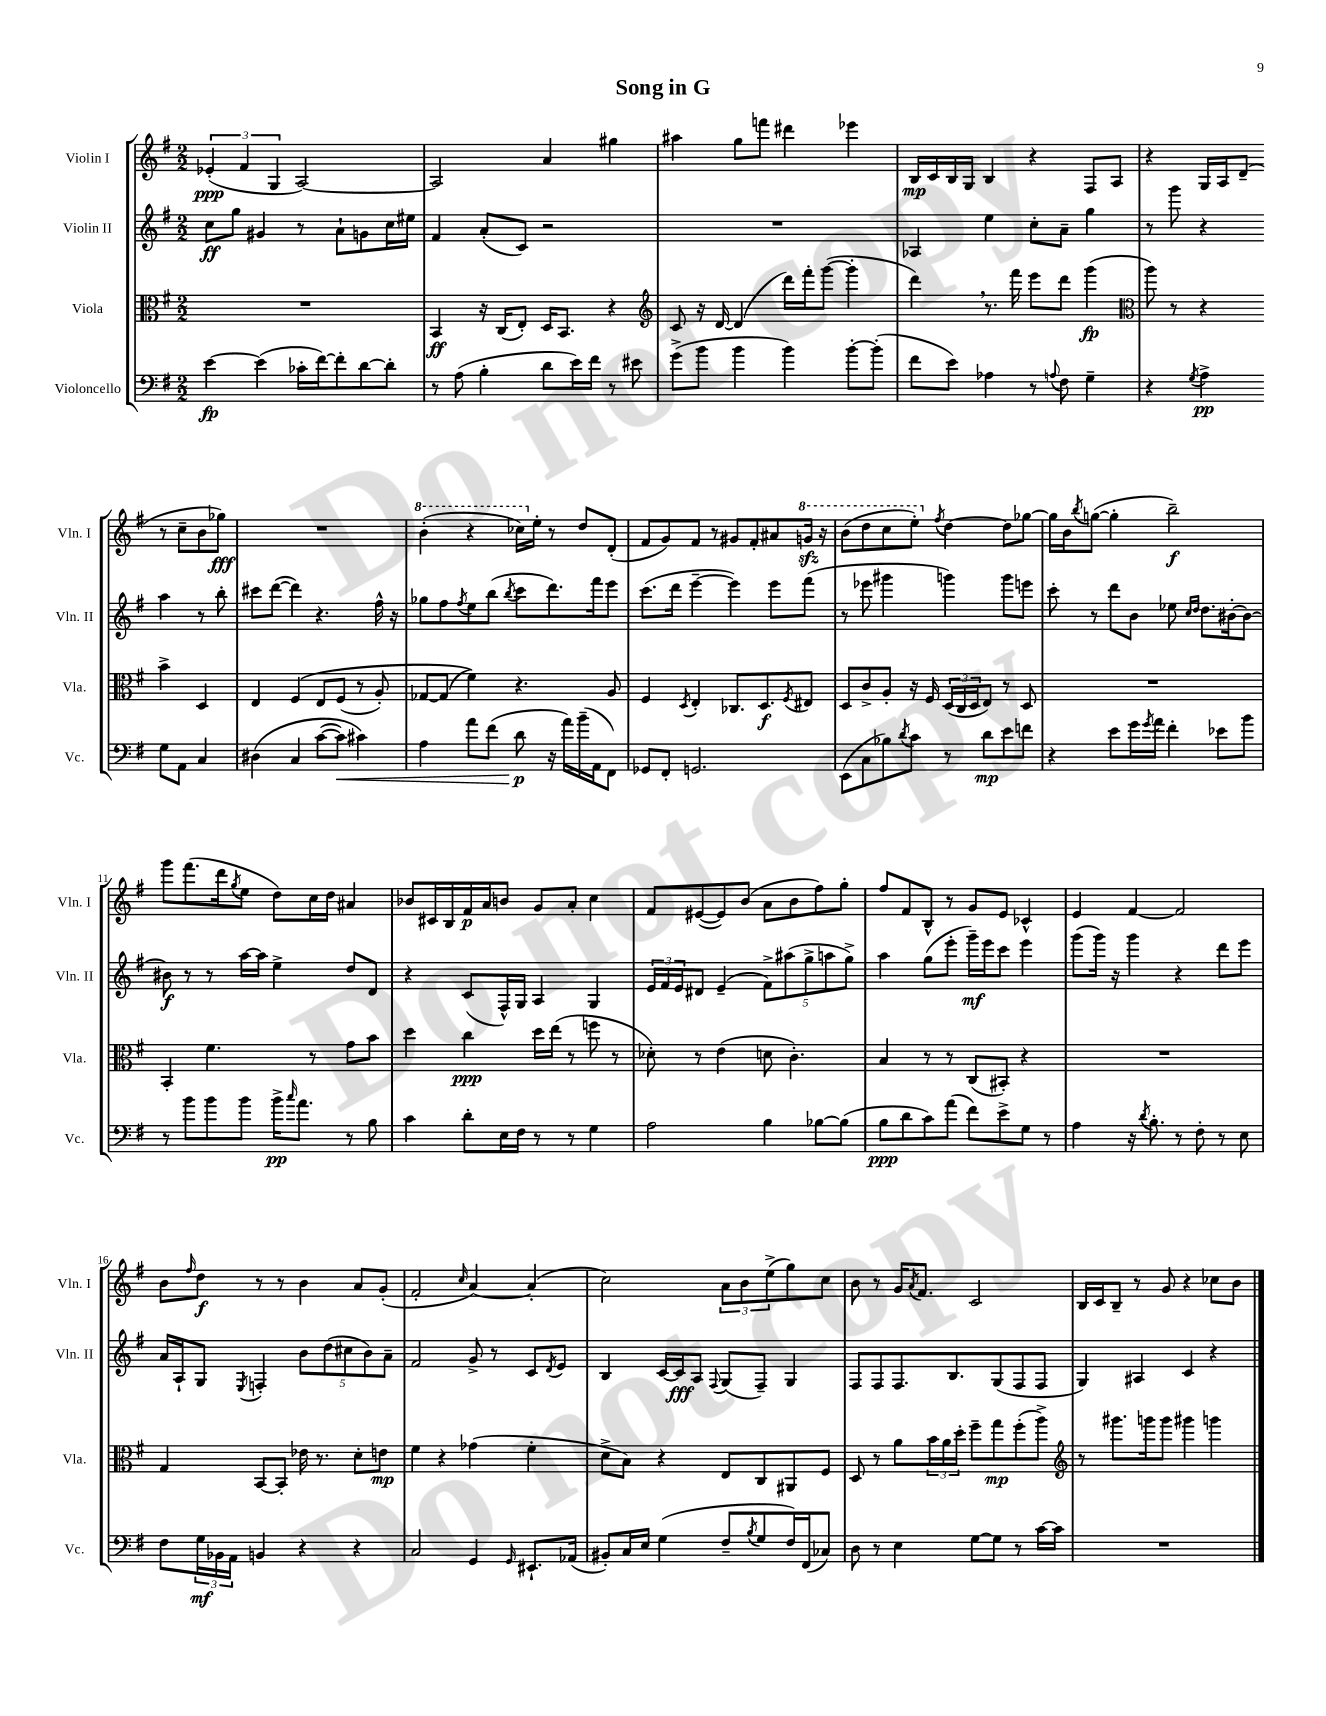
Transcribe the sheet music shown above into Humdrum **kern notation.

**kern	**dynam	**kern	**dynam	**kern	**dynam	**kern	**dynam
*part4	*part4	*part3	*part3	*part2	*part2	*part1	*part1
*staff4	*staff4	*staff3	*staff3	*staff2	*staff2	*staff1	*staff1
*I"Violoncello	*	*I"Viola	*	*I"Violin II	*	*I"Violin I	*
*I'Vc.	*	*I'Vla.	*	*I'Vln. II	*	*I'Vln. I	*
*clefF4	*	*clefC3	*	*clefG2	*	*clefG2	*
*k[f#]	*	*k[f#]	*	*k[f#]	*	*k[f#]	*
*M2/2	*	*M2/2	*	*M2/2	*	*M2/2	*
=1	=1	=1	=1	=1	=1	=1	=1
[4e\	fp	1r	.	8cc\L	ff	(6e-X'/	ppp
.	.	.	.	8gg\J	.	.	.
.	.	.	.	.	.	6f#/	.
(4e\]	.	.	.	4g#X/	.	.	.
.	.	.	.	.	.	6G/	.
16c-X'\LL	.	.	.	8r	.	[2A/)	.
[16f#\J)	.	.	.	.	.	.	.
8f#'\]	.	.	.	8a`\L	.	.	.
[8d\	.	.	.	8gn\	.	.	.
8d'\J]	.	.	.	16cc\L	.	.	.
.	.	.	.	16ee#X\JJ	.	.	.
=2	=2	=2	=2	=2	=2	=2	=2
8r	.	4BB/	ff	4f#/	.	2A/]	.
(8A\	.	.	.	.	.	.	.
4B'\	.	16r	.	(8a'/L	.	.	.
.	.	(16C/KL	.	.	.	.	.
.	.	8E'/J)	.	8c/J)	.	.	.
8d\L	.	16D/KL	.	2r	.	4a/	.
.	.	8.BB/J	.	.	.	.	.
16e\L)	.	.	.	.	.	.	.
16f#\JJ	.	.	.	.	.	.	.
8r	.	4r	.	.	.	4gg#X\	.
8e#X\	.	.	.	.	.	.	.
=3	=3	=3	=3	=3	=3	=3	=3
*	*	*clefG2	*	*	*	*	*
(8g^\L	.	8c/	.	1r	.	4aa#X\	.
8b\J	.	16r	.	.	.	.	.
.	.	[16d/	.	.	.	.	.
4b\	.	(4d/]	.	.	.	8gg\L	.
.	.	.	.	.	.	8fffn\J	.
4b\)	.	16ddd\LL)	.	.	.	4ddd#X\	.
.	.	16fff#'\J	.	.	.	.	.
.	.	([8ggg\J	.	.	.	.	.
[8b'\L	.	4ggg'\]	.	.	.	4eee-X\	.
(8b'\J]	.	.	.	.	.	.	.
=4	=4	=4	=4	=4	=4	=4	=4
8f#\L	.	4ddd,\)	.	4A-X/	.	16B/LL	mp
.	.	.	.	.	.	16c/	.
8e\J)	.	.	.	.	.	16B/	.
.	.	.	.	.	.	16G/JJ	.
4A-X\	.	8.r	.	4ee\	.	4B/	.
.	.	16fff#\	.	.	.	.	.
8r	.	8eee\L	.	8cc'\L	.	4r	.
8qqAn/	.	.	.	.	.	.	.
8F#\	.	8ddd\J	.	8a~\J	.	.	.
4G~\	.	(4ggg\	fp	4gg\	.	8F#/L	.
.	.	.	.	.	.	8A/J	.
=5	=5	=5	=5	=5	=5	=5	=5
*	*	*clefC3	*	*	*	*	*
4r	.	8aa\)	.	8r	.	4r	.
.	.	8r	.	8ggg\	.	.	.
8qG/	.	.	.	.	.	.	.
4A^\	pp	4r	.	4r	.	16G/LL	.
.	.	.	.	.	.	16A/J	.
.	.	.	.	.	.	(8d~/J	.
8G\L	.	4b^\	.	4aa\	.	8r	.
8AA\J	.	.	.	.	.	8cc~\L	.
4C/	.	4D/	.	8r	.	8b\	.
.	.	.	.	8bb'\	.	8gg-X\J)	fff
!!LO:LB:g=z
=6	=6	=6	=6	=6	=6	=6	=6
(4D#X\	.	4E/	.	8ccc#X\L	.	1r	.
.	.	.	.	([8ddd\J	.	.	.
4C/	.	(4F#/	.	4ddd\])	.	.	.
([8c\L	.	8E/L	.	4.r	.	.	.
!	!LO:HP:b	!	!	!	!	!	!
8c\J])	<	(8F#/J	.	.	.	.	.
4c#X\)	.	8r	.	.	.	.	.
.	.	8A'/)	.	16ff#^^\	.	.	.
.	.	.	.	16r	.	.	.
=7	=7	=7	=7	=7	=7	=7	=7
*	*	*	*	*	*	*8va	*
4A\	.	[8G-X/L	.	8gg-X\L	.	(4bb'\	.
.	.	(8G-/J]	.	8ff#\	.	.	.
.	.	.	.	8qff#/	.	.	.
8a\L	.	4f#\))	.	8ee\	.	4r	.
(8f#\J	.	.	.	(8bb\J	.	.	.
.	.	.	.	8qbb/	.	.	.
8d\	p	4.r	.	8ccc\L	.	16ccc-X\LL)	.
*	*	*	*	*	*	*X8va	*
.	.	.	.	.	.	16ee'\JJ	.
16r	[	.	.	8.ddd\)	.	8r	.
16a\LL)	.	.	.	.	.	.	.
(16b~\	.	.	.	.	.	8dd/L	.
16AA\J	.	.	.	16fff#\k	.	.	.
8FF#\J)	.	8A/	.	8eee\J	.	(8d'/J	.
=8	=8	=8	=8	=8	=8	=8	=8
8GG-X/L	.	4F#/	.	(8.ccc\L	.	8f#/L	.
8FF#'/J	.	.	.	.	.	8g/)	.
.	.	.	.	16ddd\Jk	.	.	.
.	.	8qD/	.	.	.	.	.
2.GGn/	.	4E'/	.	[4eee~\	.	8f#/J	.
.	.	.	.	.	.	8r	.
.	.	8.C-X/L	.	4eee\])	.	8g#X/L	.
.	.	.	.	.	.	8f#'/	.
.	.	8.D/	f	.	.	.	.
.	.	.	.	8eee\L	.	8a#X/	.
.	.	8qF#/	.	.	.	.	.
*	*	*	*	*	*	*8va	*
.	.	8E#X/J	.	(8fff#\J	.	16ggnzz/Jk	.
.	.	.	.	.	.	16r	.
=9	=9	=9	=9	=9	=9	=9	=9
(8EE\L	.	8D/L	.	8r	.	(8bb\L	.
8C\	.	8c^/	.	8eee-X\	.	8ddd\	.
8B-X\)	.	8A'/J	.	4ggg#X\	.	8ccc\	.
8qd/	.	.	.	.	.	.	.
8c\J	.	16r	.	.	.	8eee'\J)	.
.	.	16F#/	.	.	.	.	.
*	*	*	*	*	*	*X8va	*
.	.	.	.	.	.	8qff#/	.
8r	.	(24D/LL	.	4gggn\)	.	[4dd\	.
.	.	24C/	.	.	.	.	.
.	.	24D/J	.	.	.	.	.
8d\L	mp	8E/J)	.	.	.	.	.
8e\	.	8r	.	8ggg\L	.	8dd\L]	.
8fn\J	.	8D/	.	8eeen\J	.	[8gg-X\J	.
=10	=10	=10	=10	=10	=10	=10	=10
4r	.	1r	.	8ccc'\	.	16gg-\LL]	.
.	.	.	.	.	.	16b\J	.
.	.	.	.	.	.	8qbb/	.
.	.	.	.	8r	.	([8ggn\J	.
8e\L	.	.	.	8ddd\L	.	4gg'\]	.
16g\L	.	.	.	8b\J	.	.	.
8qg/	.	.	.	.	.	.	.
16a\JJ	.	.	.	.	.	.	.
4f#'\	.	.	.	8ee-X\	.	2bb~\)	f
.	.	.	.	16qqcc/LL	.	.	.
.	.	.	.	16qqdd/JJ	.	.	.
.	.	.	.	8.dd\L	.	.	.
8e-X\L	.	.	.	.	.	.	.
.	.	.	.	[16b#X'\k	.	.	.
8b\J	.	.	.	8b#\J_	.	.	.
!!LO:LB:g=z
=11	=11	=11	=11	=11	=11	=11	=11
8r	.	4BB'/	.	8b#X\]	f	8ggg\L	.
8b\L	.	.	.	8r	.	(8.fff#\	.
8b\	.	4.f#\	.	8r	.	.	.
.	.	.	.	.	.	16ddd\k	.
.	.	.	.	.	.	8qgg/	.
8b\J	.	.	.	[16aa\LL	.	8ee\J	.
.	.	.	.	16aa\JJ]	.	.	.
16b^\KL	pp	.	.	4ee^\	.	8dd\L)	.
16qqcc/	.	.	.	.	.	.	.
8.a\J	.	.	.	.	.	.	.
.	.	8r	.	.	.	16cc\L	.
.	.	.	.	.	.	16dd\JJ	.
8r	.	8g\L	.	8dd/L	.	4a#X/	.
8B\	.	8b\J	.	8d/J	.	.	.
=12	=12	=12	=12	=12	=12	=12	=12
4c\	.	4dd\	.	4r	.	8b-X/L	.
.	.	.	.	.	.	16c#X/L	.
.	.	.	.	.	.	16B/	.
8d'\L	.	4cc\	ppp	(8c/L	.	16f#/	p
.	.	.	.	.	.	16a/J	.
16E\L	.	.	.	16F#^^/L)	.	8bn/J	.
16F#\JJ	.	.	.	16G/JJ	.	.	.
8r	.	16dd\LL	.	4A/	.	8g/L	.
.	.	(16ee\JJ	.	.	.	.	.
8r	.	8r	.	.	.	8a'/J	.
4G\	.	8ffn\	.	4G/	.	4cc\	.
.	.	8r	.	.	.	.	.
=13	=13	=13	=13	=13	=13	=13	=13
2A\	.	8d-X'\)	.	24e/LL	.	8f#/L	.
.	.	.	.	24f#/	.	.	.
.	.	.	.	24e/J	.	.	.
.	.	8r	.	8d#X/J	.	([8e#X/	.
.	.	(4e\	.	(4e~/	.	8e#/])	.
.	.	.	.	.	.	(8b/J	.
4B\	.	8dn\	.	10f#^\L)	.	8a\L	.
.	.	.	.	(10aa#X\	.	.	.
.	.	4.c'\)	.	.	.	8b\	.
.	.	.	.	10gg^\	.	.	.
[8B-X\L	.	.	.	.	.	8ff#\)	.
.	.	.	.	10aan\	.	.	.
(8B-\J]	.	.	.	.	.	8gg'\J	.
.	.	.	.	10gg^\J)	.	.	.
=14	=14	=14	=14	=14	=14	=14	=14
8B\L	ppp	4B/	.	4aa\	.	8ff#/L	.
8d\	.	.	.	.	.	8f#/	.
8c\)	.	8r	.	(8gg\L	.	8B^^/J	.
(8a\J	.	8r	.	8eee'\J	.	8r	.
8f#\L)	.	(8C/L	.	16ggg~\LL)	mf	8g/L	.
.	.	.	.	16eee\J	.	.	.
8e^\	.	8BB#X'/J)	.	8ccc\J	.	8e/J	.
8G\J	.	4r	.	4eee\	.	4c-X^^/	.
8r	.	.	.	.	.	.	.
=15	=15	=15	=15	=15	=15	=15	=15
4A\	.	1r	.	(8ggg\L	.	4e/	.
.	.	.	.	16ggg\Jk)	.	.	.
.	.	.	.	16r	.	.	.
16r	.	.	.	4ggg\	.	[4f#/	.
8qd/	.	.	.	.	.	.	.
8.B'\	.	.	.	.	.	.	.
8r	.	.	.	4r	.	2f#/]	.
8F#'\	.	.	.	.	.	.	.
8r	.	.	.	8ddd\L	.	.	.
8E\	.	.	.	8eee\J	.	.	.
!!LO:LB:g=z
=16	=16	=16	=16	=16	=16	=16	=16
8F#\L	.	4G/	.	16a/LL	.	8b\L	.
.	.	.	.	16A`/J	.	.	.
.	.	.	.	.	.	16qqff#/	.
24G\L	mf	.	.	8G/J	.	8dd\J	f
24BB-X\	.	.	.	.	.	.	.
24AA\JJ	.	.	.	.	.	.	.
.	.	.	.	8qE/	.	.	.
4BBn/	.	[8BB/L	.	4Fn'/	.	8r	.
.	.	8BB'/J]	.	.	.	8r	.
4r	.	16e-X\	.	10b\L	.	4b\	.
.	.	8.r	.	.	.	.	.
.	.	.	.	(10dd\	.	.	.
.	.	.	.	10cc#X\	.	.	.
4r	.	8d'\L	.	.	.	8a/L	.
.	.	.	.	10b\)	.	.	.
.	.	8en\J	mp	.	.	(8g'/J	.
.	.	.	.	10a~\J	.	.	.
=17	=17	=17	=17	=17	=17	=17	=17
2C/	.	4f#\	.	2f#/	.	2f#'/	.
.	.	4r	.	.	.	.	.
.	.	.	.	.	.	16qqcc/	.
4GG/	.	(4g-X\	.	8g^/	.	[4a/)	.
.	.	.	.	8r	.	.	.
16qqGG/	.	.	.	.	.	.	.
8.EE#X`/L	.	4f#'\	.	8c/L	.	(4a'/]	.
.	.	.	.	8qd/	.	.	.
.	.	.	.	8e/J	.	.	.
(16AA-X/Jk	.	.	.	.	.	.	.
=18	=18	=18	=18	=18	=18	=18	=18
8BB#X'/L)	.	8d^\L	.	4B/	.	2cc\)	.
16C/L	.	8B\J)	.	.	.	.	.
16E/JJ	.	.	.	.	.	.	.
(4G\	.	4r	.	[16c/LL	.	.	.
.	.	.	.	16c/J]	fff	.	.
.	.	.	.	8A/J	.	.	.
.	.	.	.	8qqF#/	.	.	.
8F#~/L	.	8E/L	.	(8G/L	.	12a\L	.
.	.	.	.	.	.	12b\	.
8qB/	.	.	.	.	.	.	.
8G/	.	8C/	.	8F#~/J)	.	.	.
.	.	.	.	.	.	(12ee^\	.
16F#/L)	.	8AA#X/	.	4G/	.	8gg\)	.
(16FF#/J	.	.	.	.	.	.	.
8C-X/J)	.	8F#/J	.	.	.	8cc\J	.
=19	=19	=19	=19	=19	=19	=19	=19
8D\	.	8D/	.	8F#/L	.	8b\	.
8r	.	8r	.	8F#/	.	8r	.
4E\	.	8a\L	.	8.F#/	.	16g/KL	.
.	.	.	.	.	.	8qa/	.
.	.	.	.	.	.	8.f#/J	.
.	.	24b\L	.	.	.	.	.
.	.	24a\	.	.	.	.	.
.	.	.	.	8.B/	.	.	.
.	.	24dd'\JJ	.	.	.	.	.
[8G\L	.	8ff#~\L	.	.	.	2c/	.
8G\J]	.	8gg\	mp	(8G/	.	.	.
8r	.	(8ff#'\	.	8F#/	.	.	.
[16c\LL	.	8aa^\J)	.	8F#/J	.	.	.
16c\JJ]	.	.	.	.	.	.	.
=20	=20	=20	=20	=20	=20	=20	=20
*	*	*clefG2	*	*	*	*	*
1r	.	8r	.	4G/)	.	16B/LL	.
.	.	.	.	.	.	16c/J	.
.	.	8.ggg#X\L	.	.	.	8B~/J	.
.	.	.	.	4A#X/	.	8r	.
.	.	16gggn\k	.	.	.	.	.
.	.	8ggg\J	.	.	.	8g/	.
.	.	4ggg#X\	.	4c/	.	4r	.
.	.	4gggn\	.	4r	.	8cc-X\L	.
.	.	.	.	.	.	8b\J	.
==	==	==	==	==	==	==	==
*-	*-	*-	*-	*-	*-	*-	*-
